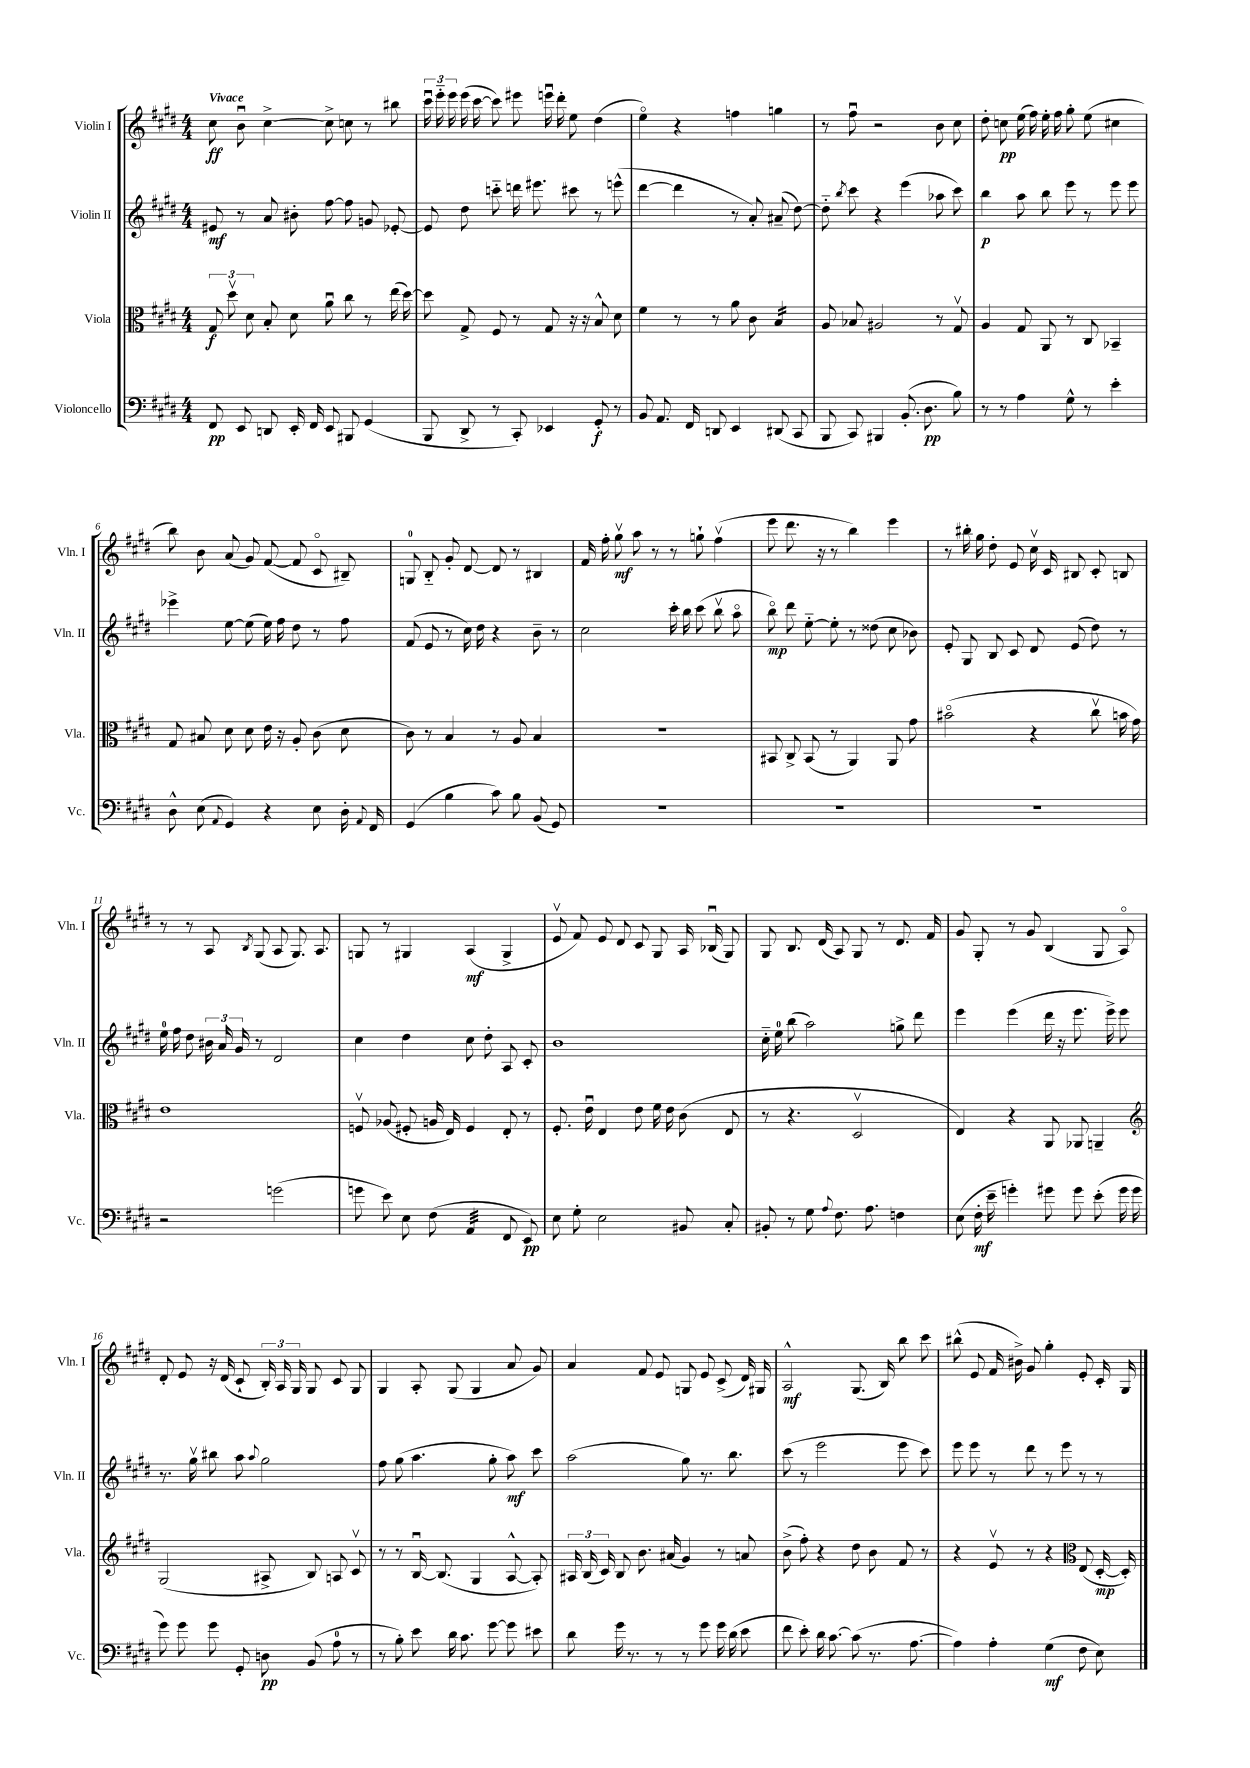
<<
\new StaffGroup <<
\new Staff = "s0" \with { instrumentName = "Violin I" shortInstrumentName = "Vln. I" } {
    \clef treble \key e \major \numericTimeSignature \time 4/4 \tempo "Vivace"
    \autoBeamOff cis''8\ff b'8\downbow cis''4~-> cis''8-> c''8 r8 bis''8 |
    \tuplet 3/2 { cis'''16\downbow e'''16-_ e'''16 } e'''16( cis'''16~ cis'''8) eis'''8 e'''16\downbow dis'''16-. e''8 dis''4( |
    e''4\flageolet) r4 f''4 g''4 |
    r8 fis''8\downbow r2 b'8 cis''8 |
    dis''8-. c''8\pp e''16( fis''16) e''16-. fis''16 gis''8-. e''8( cis''4 |
    b''8) b'8 a'8( gis'8) fis'8~( fis'8 cis'8\flageolet bis8--) |
    g8-0 b8-_ gis'8-. dis'8~ dis'8 r8 bis4 |
    fis'16 fis''16-. gis''8\upbow\mf a''8 r8 r8 g''8-! fis''4\upbow( |
    e'''8 dis'''8. r16 r8 b''4) e'''4 |
    r8 bis''16-. gis''16 dis''8-. e'8 cis''16\upbow cis'16 bis8 cis'8-. b8 |
    r8 r8 a8 \acciaccatura { b8 } gis8( a8 gis8.) a8. |
    g8 r8 gis4 a4\mf( gis4-> |
    e'8\upbow fis'8) e'8 dis'8 cis'8 gis8 a16 bes16\downbow( gis8) |
    gis8 b8. dis'16( a8) gis8 r8 dis'8. fis'16 |
    gis'8 gis8-. r8 gis'8 b4( gis8 a8\flageolet) |
    dis'8-. e'8 r16 dis'16( cis'8-! \tuplet 3/2 { b16-.) a16 gis16 } gis8 cis'8 gis8 |
    gis4 a8-. gis8( gis4 a'8 gis'8) |
    a'4 fis'8 e'8 g8 e'8 cis'8->( dis'16) gis16 |
    a2-^\mf gis8.( b16) b''8 cis'''8 |
    bis''8-^( e'8 fis'16 bis'16->) gis'8 gis''4-. e'8-. cis'16-. gis16 \bar "|." |
}
\new Staff = "s1" \with { instrumentName = "Violin II" shortInstrumentName = "Vln. II" } {
    \clef treble \key e \major \numericTimeSignature \time 4/4
    \autoBeamOff eis'8\mf r8 a'8 bis'8-. fis''8~ fis''8 g'8 ees'8~-. |
    ees'8 dis''8 c'''8-_ d'''16 eis'''8. cis'''8 r8 e'''8-^( |
    dis'''4~ dis'''4 r8 a'8-.) ais'8--( dis''8~) |
    dis''8-_ \acciaccatura { b''8 } cis'''8 r4 e'''4( aes''8 cis'''8) |
    b''4\p a''8 b''8 e'''8 r8 e'''8 e'''8 |
    ees'''4-> e''8~ e''8( e''16) fis''16 dis''8 r8 fis''8 |
    fis'8( e'8 r8 cis''16) dis''16 r4 b'8-- r8 |
    cis''2 cis'''16-. b''16 cis'''8( b''8\upbow a''8\flageolet |
    b''8\flageolet\mp) dis'''8 e''8~-_ e''8-. r8 disis''8( cis''8 bes'8) |
    e'8-. gis8 b8 cis'8 dis'8 e'8( dis''8) r8 |
    e''16-0 fis''16 dis''8 \tuplet 3/2 { bis'16 a'16 gis'16 } r8 dis'2 |
    cis''4 dis''4 cis''8 dis''8-. a8 cis'8-. |
    b'1 |
    cis''16-_ e''16-0 b''8( a''2) g''8-> dis'''8 |
    e'''4 e'''4( dis'''16 r16 e'''8. e'''16->) e'''8 |
    r8. gis''16\upbow bis''8 a''8 \appoggiatura { a''8 } gis''2 |
    fis''8 gis''8( a''4. gis''8-. a''8\mf) cis'''8 |
    a''2( gis''8) r8. b''8. |
    cis'''8( r8 e'''2 e'''8 cis'''8) |
    e'''8 e'''8 r8 dis'''8 r8 e'''8 r8 r8 \bar "|." |
}
\new Staff = "s2" \with { instrumentName = "Viola" shortInstrumentName = "Vla." } {
    \clef alto \key e \major \numericTimeSignature \time 4/4
    \autoBeamOff \tuplet 3/2 { gis8\f dis''8\upbow dis'8 } b8-. dis'8 a'8\downbow cis''8 r8 e''16( dis''16~) |
    dis''8 gis8-> fis8 r8 gis8 r16 r16 b8-^ dis'8 |
    fis'4 r8 r8 a'8 cis'8 b4:16 |
    a8 bes8 ais2 r8 gis8\upbow |
    a4 gis8 a,8 r8 cis8 bes,4-- |
    gis8 bis8 dis'8 dis'8 e'16 r16 a8-. cis'8( dis'8 |
    cis'8) r8 b4 r8 a8 b4 |
    R1 |
    bis,8 cis8-> bis,8( r8 a,4) a,8 gis'8 |
    bis'2\flageolet( r4 cis''8\upbow b'16 gis'16) |
    e'1 |
    f8\upbow aes8( fis8-. a16 e16) fis4 e8-. r8 |
    fis8.-. e'16\downbow e4 e'8 fis'16 e'16 cis'8( e8 |
    r8 r4. dis2\upbow |
    e4) r4 a,8 aes,8 a,4-- |
    \clef treble gis2( ais8-> b8) a8 cis'8\upbow |
    r8 r8 b16~\downbow b8.( gis4 a8~-^ a8-.) |
    \tuplet 3/2 { ais16 b16( cis'16) } b8 b'8. ais'16( gis'4) r8 a'8 |
    b'8->( fis''8-.) r4 dis''8 b'8 fis'8 r8 |
    r4 e'8\upbow r8 r4 \clef alto e8( dis16~-.\mp dis16-.) \bar "|." |
}
\new Staff = "s3" \with { instrumentName = "Violoncello" shortInstrumentName = "Vc." } {
    \clef bass \key e \major \numericTimeSignature \time 4/4
    \autoBeamOff fis,8\pp e,8 d,8 e,16-. fis,16 e,8 bis,,8 gis,4( |
    b,,8 dis,8-> r8 cis,8-.) ees,4 gis,8-.\f r8 |
    b,8 a,8. fis,16 d,8 e,4 dis,8( cis,8 |
    b,,8 cis,8) bis,,4 b,8.-.( dis8.\pp b8) |
    r8 r8 a4 gis8-^ r8 e'4-. |
    dis8-^ e8( \appoggiatura { a,8 } gis,4) r4 e8 dis16-. \appoggiatura { a,8 } fis,16 |
    gis,4( b4 cis'8) b8 b,8( gis,8) |
    R1 |
    R1 |
    R1 |
    r2 g'2( |
    g'8 e'8) e8 fis8( a,4:32 fis,8 e,8\pp) |
    e8 gis8-. e2 bis,8 cis8-. |
    bis,8-. r8 gis8 \appoggiatura { a8 } fis8. a8. f4 |
    e8( fis16-.\mf e'16-- g'4-.) gis'8 gis'8 e'8-.( gis'16 gis'16 |
    gis'8) gis'8 gis'8 gis,8-. d8\pp b,8( a8-0 r8 |
    r8 b8-.) e'8 dis'16 cis'8. gis'8~ gis'8 eis'8 |
    dis'8 gis'16 r8. r8 r8 gis'8 gis'16 dis'16( e'8 |
    fis'8 e'8-.) dis'16 cis'8.~ cis'8( r8. a8.~ |
    a4) a4-. gis4\mf( fis8 e8) \bar "|." |
}
>>
>>
